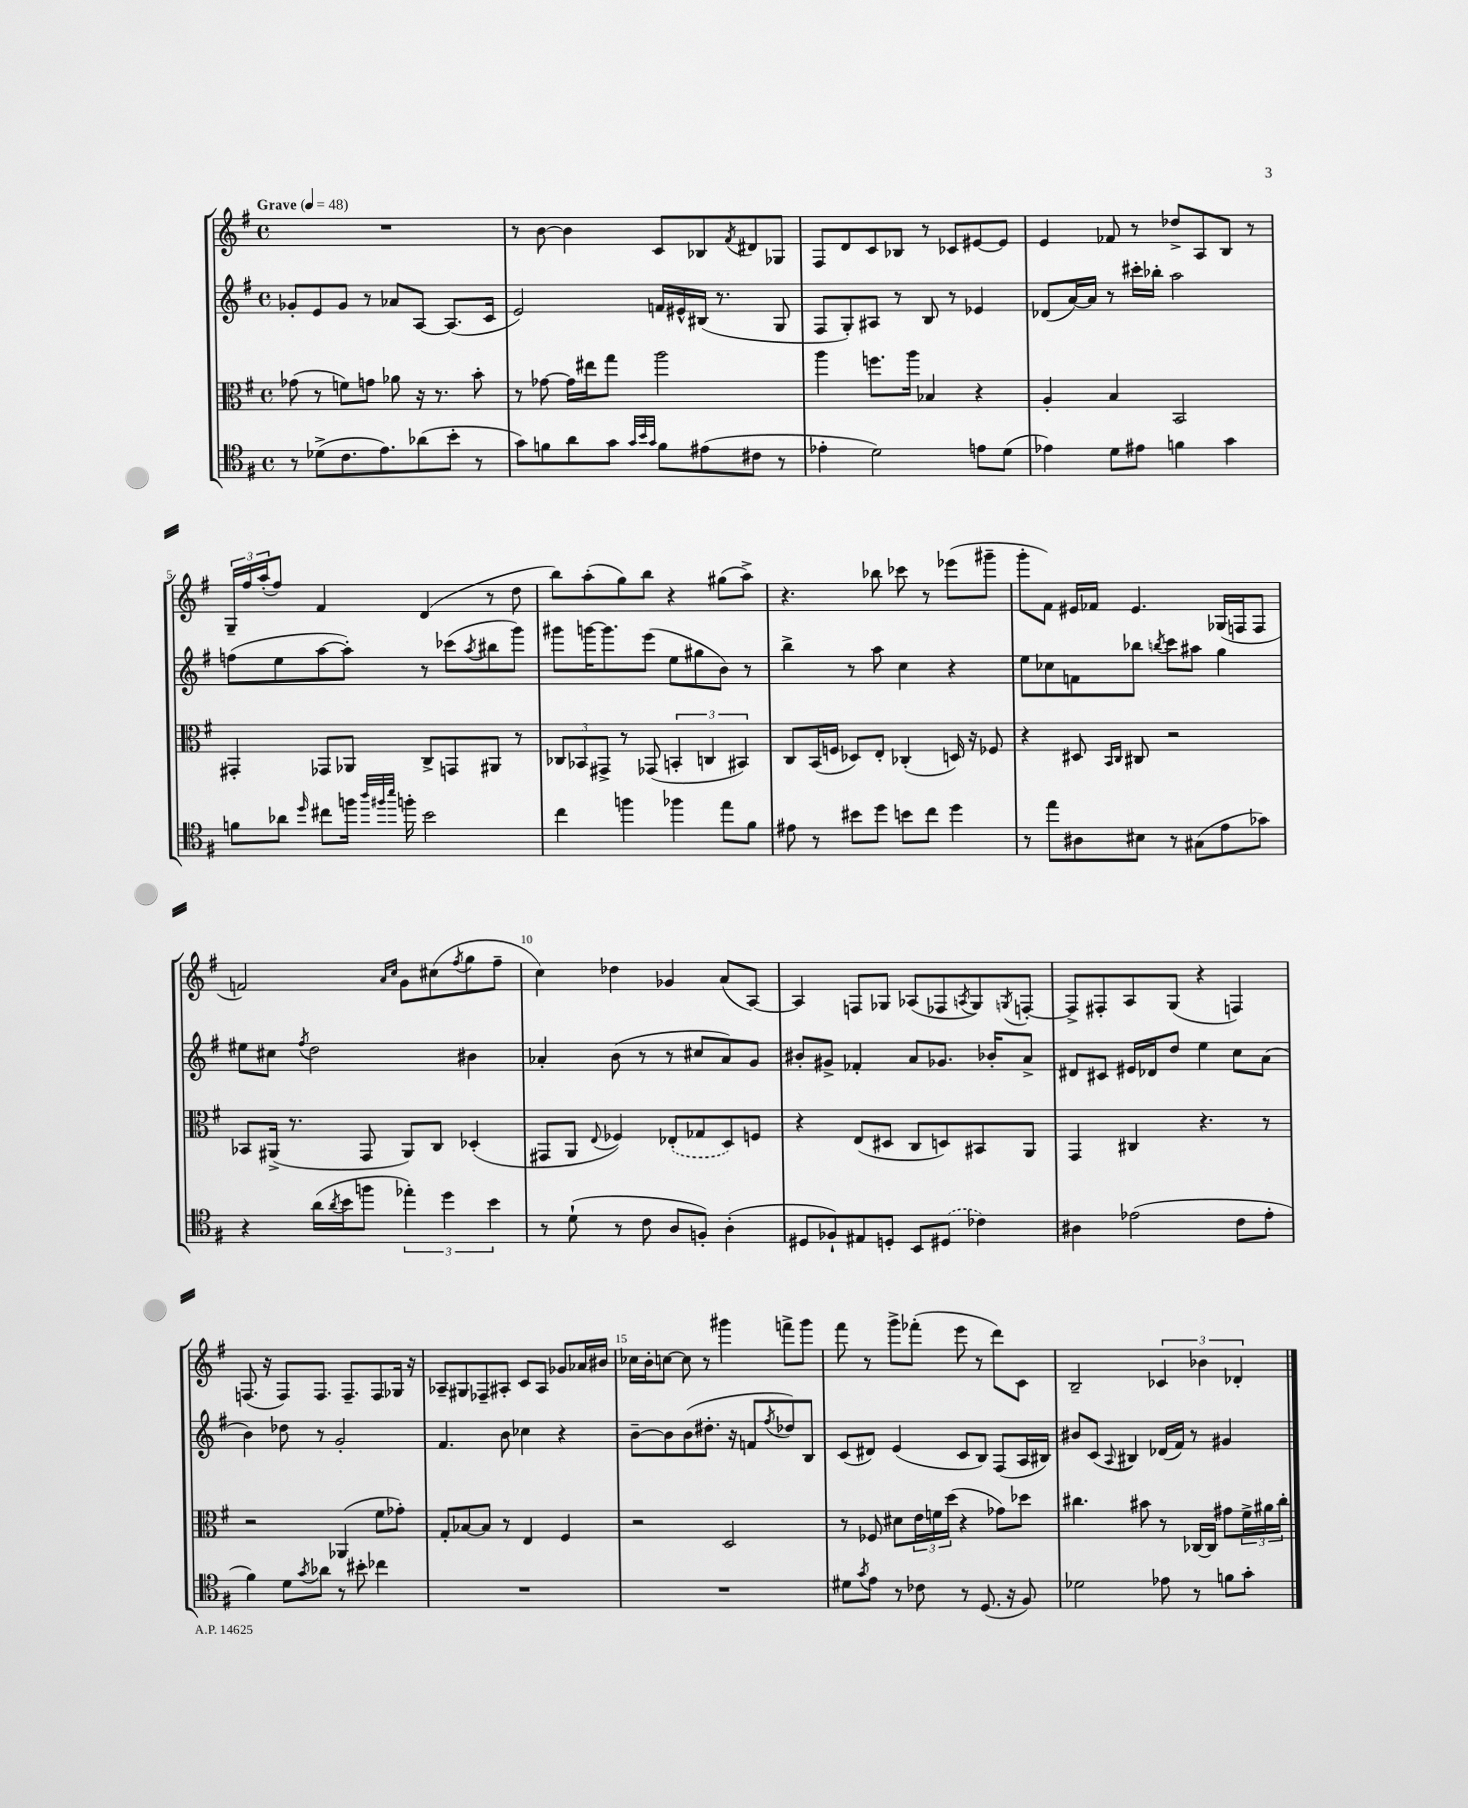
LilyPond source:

<<
\new StaffGroup <<
\new Staff = "s0" {
    \clef treble \key g \major \defaultTimeSignature \time 4/4 \tempo "Grave" 4 = 48
    R1 |
    r8 b'8~ b'4 c'8 bes8 \acciaccatura { fis'8 } dis'8 ges8 |
    fis8 d'8 c'8 bes8 r8 ces'8 eis'8~ eis'8 |
    e'4 fes'8 r8 des''8-> a8 b8 r8 |
    \tuplet 3/2 { g16-- fis''16 a''16-.( } fis''8) fis'4 d'4( r8 d''8 |
    b''8) a''8-.( g''8) b''8 r4 gis''8( a''8->) |
    r4. bes''8 ces'''8 r8 ees'''8( gis'''8-- |
    g'''8-. fis'8) eis'16 fes'16 eis'4. ges16( f16 f8 |
    f'2) \grace { a'16 c''16 } g'8 cis''8( \acciaccatura { fis''8 } g''8 fis''8-- |
    c''4) des''4 ges'4 a'8( a8~) |
    a4 f8 ges8 aes8( fes8 \acciaccatura { a8 } ges8) \acciaccatura { g8 } f8~-. |
    f8-> fis8-. a8 g8( r4 f4) |
    f8.( r16 f8) f8. f8.-- f8 ges16 r16 |
    aes8-- gis8 fes8-- ais8-. c'8 ais8 ges'8 aes'16 bis'16 |
    ces''16 b'16-. c''8~ c''8 r8 gis'''4 f'''8-> gis'''8 |
    fis'''8 r8 g'''8-> fes'''8-.( e'''8 r8 d'''8) c'8 |
    b2-- \tuplet 3/2 { ces'4 bes'4 des'4-. } \bar "|." |
}
\new Staff = "s1" {
    \clef treble \key g \major \defaultTimeSignature \time 4/4
    ges'8-. e'8 ges'8 r8 aes'8 a8~ a8.( c'16 |
    e'2) f'16 eis'16-^ bis16( r8. g8 |
    fis8 g8-.) ais8 r8 b8 r8 ees'4 |
    des'8( a'16~) a'16 r8 cis'''16-. bes''16-. a''2 |
    f''8( e''8 a''8~ a''8-.) r8 ces'''8( \acciaccatura { a''8 } bis''8 g'''8) |
    gis'''8 g'''16~ g'''8. e'''8( e''8 gis''8 b'8) r8 |
    b''4-> r8 a''8 c''4 r4 |
    e''8 ces''8 f'8 bes''8 \acciaccatura { b''8 } c'''8 ais''8 g''4 |
    eis''8 cis''8 \acciaccatura { fis''8 } d''2 bis'4 |
    aes'4-. b'8( r8 r8 cis''8 aes'8) g'8 |
    bis'8-. gis'8-> fes'4-. a'8 ges'8. bes'16-. a'8-> |
    dis'8 cis'8 eis'16 des'16 d''8 e''4 c''8 a'8( |
    b'4) des''8 r8 g'2-. |
    fis'4. b'8 ces''4 r4 |
    b'8~-- b'8 b'8( dis''8.-. r16 f'8 \acciaccatura { fis''8 } des''8) b8 |
    c'8( dis'8) e'4( c'8 b8) fis8( a16 bis16) |
    bis'8 c'8( \appoggiatura { a8 } bis4) des'16( fis'16) r8 gis'4 \bar "|." |
}
\new Staff = "s2" {
    \clef alto \key g \major \defaultTimeSignature \time 4/4
    ges'8( r8 f'8) g'8 aes'8 r16 r8. b'8-. |
    r8 ges'8~ ges'16 eis''16 g''8 a''2 |
    a''4 f''8. a''16 bes4 r4 |
    a4-. b4 b,2 |
    gis,4-. ges,8 aes,8 c8-> g,8 ais,8 r8 |
    \tuplet 3/2 { ces8 bes,8 gis,8-> } r8 ges,8( \tuplet 3/2 { b,4-. c4 bis,4) } |
    c8 b,16( f16 des8) e8-. ces4-.( d16) r16 fes8 |
    r4 dis8 \grace { b,16 c16 } cis8 r2 |
    bes,8 ais,16->( r8. g,8 ais,8) c8 des4-.( |
    gis,8 a,8 \appoggiatura { e8 } fes4) \once \slurDashed ees8-.( ges8 d8) f8 |
    r4 e8( dis8 c8 d8) bis,8 a,8 |
    g,4 cis4 r4. r8 |
    r2 aes,4( fis'8 ges'8-.) |
    g8-. bes8~ bes8 r8 e4 fis4 |
    r2 d2 |
    r8 fes8 dis'8 \tuplet 3/2 { e'16 f'16 d''16( } r4 ges'8) des''8 |
    cis''4. bis'8 r8 ces16~ ces16 gis'8 \tuplet 3/2 { fis'16-> ais'16 cis''16-. } \bar "|." |
}
\new Staff = "s3" {
    \clef tenor \key g \major \defaultTimeSignature \time 4/4
    r8 des'8->( c'8. e'8.) aes'8( b'8-. r8 |
    g'8) f'8 a'8 g'8 \grace { g'32 b'32 g'32 } f'8 eis'8( cis'8 r8 |
    ees'4-. d'2) e'8 d'8( |
    ees'4) d'8 eis'8 f'4 g'4 |
    f'8 aes'8 \grace { d''16 } cis''8 f''16 \grace { a''32 fis''32 b''32 } f''16-. b'2 |
    c''4 f''4 fes''4 e''8 fis'8 |
    eis'8 r8 bis'8 d''8 b'8 c''8 d''4 |
    r8 e''8 ais8 bis8 r8 gis8( e'8 ges'8) |
    r4 a'16( \acciaccatura { a'8 } b'16 f''8 \tuplet 3/2 { ees''4-.) d''4 b'4 } |
    r8 d'8-!( r8 c'8 a8 f8-.) a4-.( |
    dis8 fes8-!) eis8 d8-. b,8 \once \slurDashed dis8( ces'4) |
    ais4 ees'2( c'8 ees'8-. |
    fis'4) d'8 \acciaccatura { g'8 } aes'8 r8 bis'8-. ces''4 |
    R1 |
    R1 |
    dis'8 \acciaccatura { g'8 } e'8 r8 ces'8 r8 d8.( r16 fis8) |
    des'2 ees'8 r8 f'8 g'8-. \bar "|." |
}
>>
>>
\layout { \context { \Score \override BarNumber.break-visibility = ##(#f #t #t) barNumberVisibility = #(every-nth-bar-number-visible 5) } }
